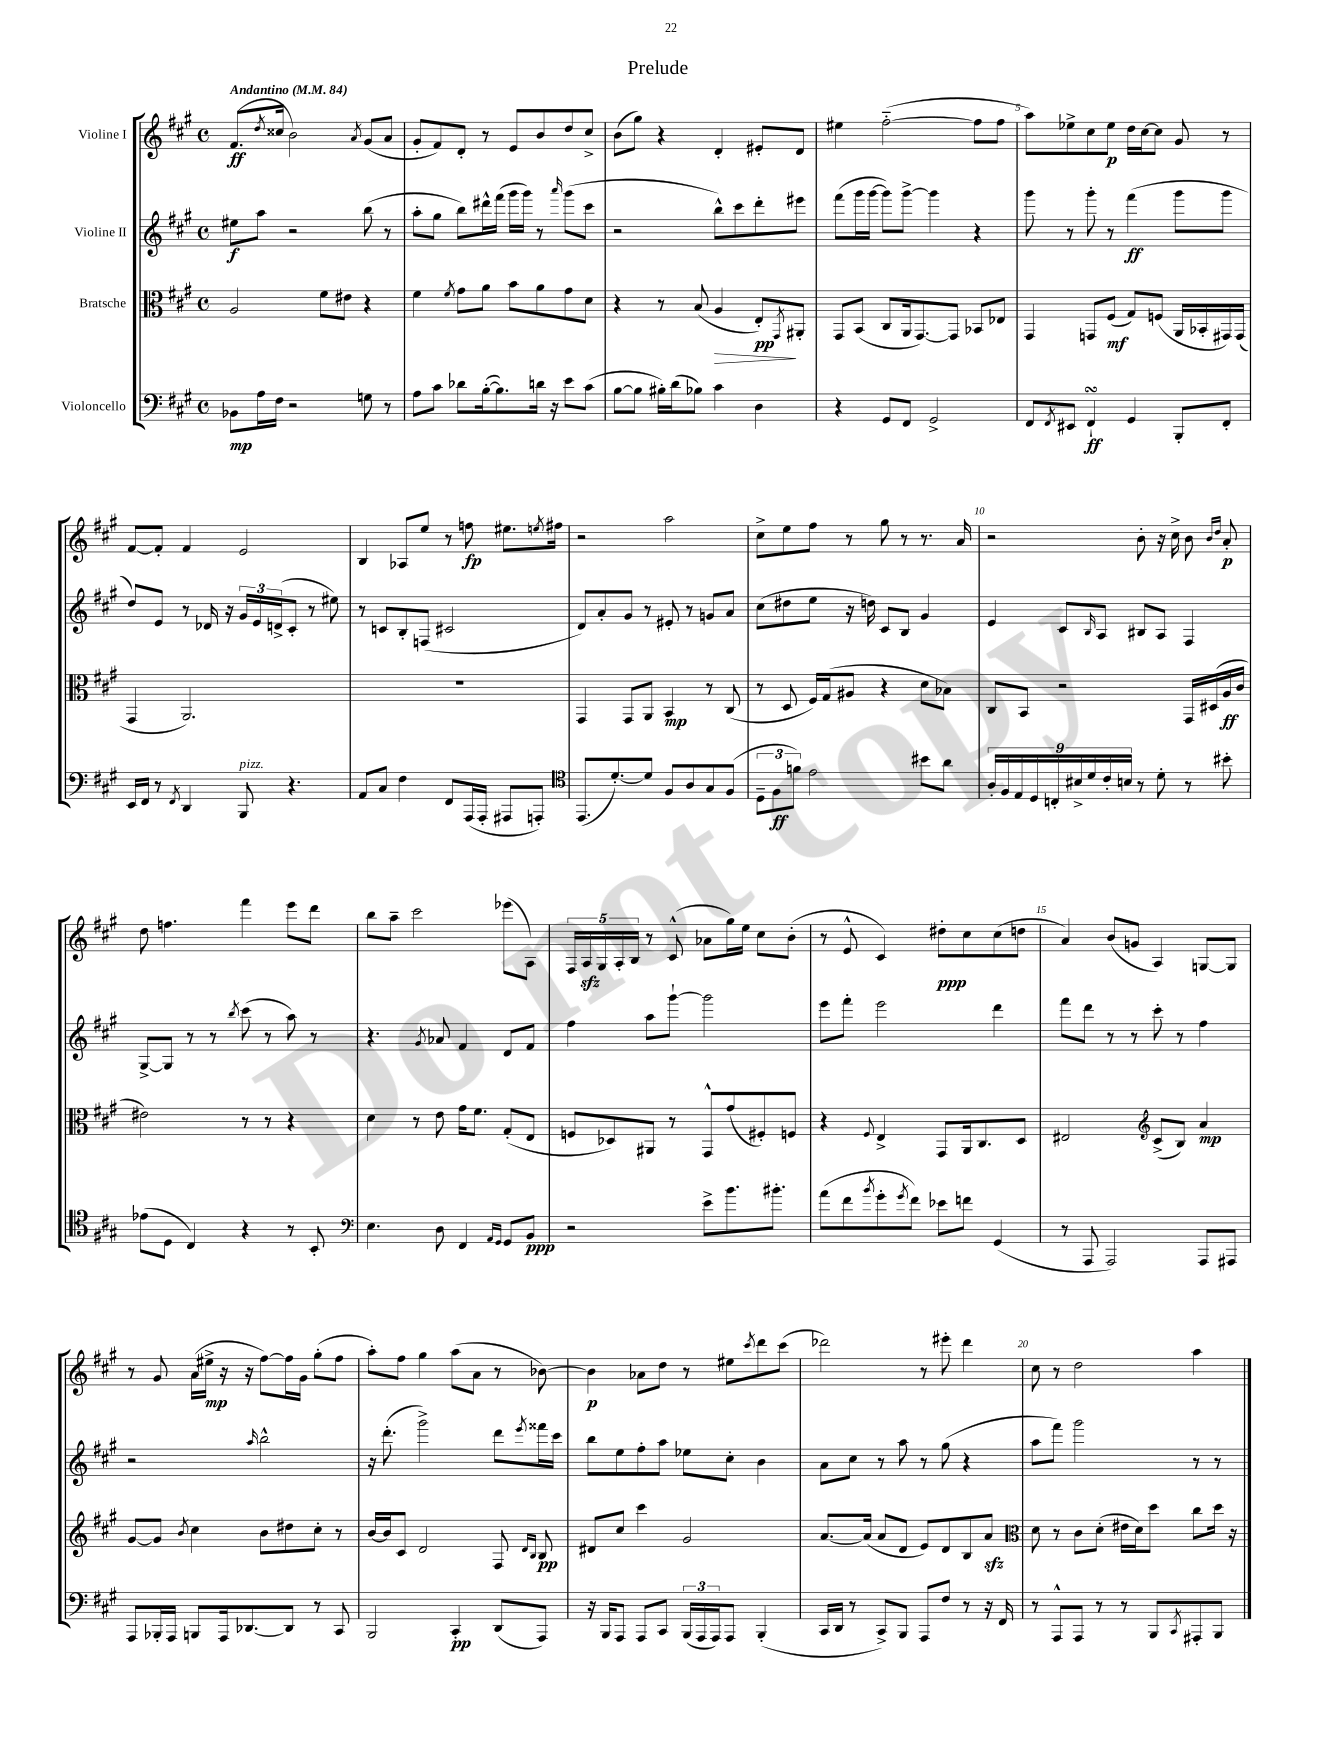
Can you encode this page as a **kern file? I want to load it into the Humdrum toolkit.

**kern	**dynam	**kern	**dynam	**kern	**dynam	**kern	**dynam
*part4	*part4	*part3	*part3	*part2	*part2	*part1	*part1
*staff4	*staff4	*staff3	*staff3	*staff2	*staff2	*staff1	*staff1
*I"Violoncello	*	*I"Bratsche	*	*I"Violine II	*	*I"Violine I	*
*clefF4	*	*clefC3	*	*clefG2	*	*clefG2	*
*k[f#c#g#]	*	*k[f#c#g#]	*	*k[f#c#g#]	*	*k[f#c#g#]	*
*M4/4	*	*M4/4	*	*M4/4	*	*M4/4	*
*met(c)	*	*met(c)	*	*met(c)	*	*met(c)	*
*MM84	*	*MM84	*	*MM84	*	*MM84	*
=1	=1	=1	=1	=1	=1	=1	=1
!	!	!	!	!	!	!LO:TX:a:B:t=Andantino	!
8BB-X\L	mp	2A/	.	8ee#X\L	f	(8.f#/L	ff
16A\L	.	.	.	8aa\J	.	.	.
.	.	.	.	.	.	8qdd/	.
16F#\JJ	.	.	.	.	.	16cc##X/Jk	.
2r	.	.	.	2r	.	2b\)	.
.	.	8f#\L	.	.	.	.	.
.	.	8e#X\J	.	.	.	.	.
.	.	.	.	.	.	8qa/	.
8Gn\	.	4r	.	(8bb\	.	(8g#/L	.
8r	.	.	.	8r	.	8a/J	.
=2	=2	=2	=2	=2	=2	=2	=2
8A\L	.	4f#\	.	8aa'\L	.	8g#'/L	.
8c#\J	.	.	.	8gg#\J	.	8f#/)	.
.	.	8qf#/	.	.	.	.	.
8d-X\L	.	8g#\L	.	8bb\L)	.	8d'/J	.
([16B'\k	.	8a\J	.	16ddd#X^^\L	.	8r	.
8.B\])	.	.	.	(16fff#\JJ	.	.	.
.	.	8b\L	.	16ggg#\LL	.	8e/L	.
.	.	.	.	16ggg#\JJ)	.	.	.
16dn\Jk	.	8a\	.	8r	.	8b/	.
16r	.	.	.	.	.	.	.
.	.	.	.	16qqaaa/	.	.	.
8e\L	.	8g#\	.	(8ggg#\L	.	8dd/	.
(8c#\J	.	8d\J	.	8ccc#\J	.	8cc#^/J	.
=3	=3	=3	=3	=3	=3	=3	=3
[8B\L	.	4r	.	2r	.	(8b\L	.
8B\J]	.	.	.	.	.	8gg#\J)	.
16B#X'\LL)	.	8r	.	.	.	4r	.
(16d\J	.	.	.	.	.	.	.
8B-X\J)	.	(8B/	.	.	.	.	.
!	!	!	!LO:HP:b	!	!	!	!
4c#\	.	4A/	>	8bb^^\L)	.	4d'/	.
.	.	.	.	8ccc#\	.	.	.
4D\	.	8E'/L)	pp	8ddd'\	.	8e#X'/L	.
.	.	8qGG#/	.	.	.	.	.
.	.	8AA#X'/J	]	8eee#X\J	.	8d/J	.
=4	=4	=4	=4	=4	=4	=4	=4
4r	.	8GG#/L	.	(8fff#\L	.	4ee#X\	.
.	.	(8BB/J	.	16ggg#\L	.	.	.
.	.	.	.	[16ggg#\JJ	.	.	.
8GG#/L	.	8C#/L	.	8ggg#\L])	.	([2ff#\	.
8FF#/J	.	16AA/k	.	[8ggg#^\J	.	.	.
.	.	[8.GG#/)	.	.	.	.	.
2GG#^/	.	.	.	4ggg#\]	.	.	.
.	.	8GG#/J]	.	.	.	.	.
.	.	8BB-X/L	.	4r	.	8ff#\L]	.
.	.	8E-X/J	.	.	.	8ff#\J	.
=5	=5	=5	=5	=5	=5	=5	=5
8FF#/L	.	4GG#/	.	8ggg#\	.	8aa\L)	.
8qFF#/	.	.	.	.	.	.	.
8EE#X/J	.	.	.	8r	.	8ee-X^\	.
4FF#sSSS`/	ff	8GGn/L	.	8ggg#'\	.	8cc#\	.
.	.	(8F#/J	mf	8r	.	8ee-\J	p
4GG#/	.	8G#/L)	.	(4fff#\	ff	16dd\LL	.
.	.	.	.	.	.	[16cc#\J	.
.	.	(8Fn/J	.	.	.	8cc#\J]	.
8BBB'/L	.	16AA/LL	.	8ggg#\L	.	8g#/	.
.	.	16BB-X'/	.	.	.	.	.
8FF#'/J	.	16GG#X/)	.	8ggg#\J	.	8r	.
.	.	(16GG#/JJ	.	.	.	.	.
!!LO:LB:g=z
=6	=6	=6	=6	=6	=6	=6	=6
16EE/LL	.	4GG#/	.	8dd/L)	.	[8f#/L	.
16FF#/JJ	.	.	.	.	.	.	.
8r	.	.	.	8e/J	.	8f#'/J]	.
8qFF#/	.	.	.	.	.	.	.
4DD/	.	2.AA/)	.	8r	.	4f#/	.
.	.	.	.	16d-X/	.	.	.
.	.	.	.	16r	.	.	.
!LO:TX:a:i:t=pizz.	!	!	!	!	!	!	!
8BBB/	.	.	.	24g#/LL	.	2e/	.
.	.	.	.	24e/	.	.	.
.	.	.	.	(24dn^/J	.	.	.
4.r	.	.	.	8c#'/J	.	.	.
.	.	.	.	8r	.	.	.
.	.	.	.	8ee#X\)	.	.	.
=7	=7	=7	=7	=7	=7	=7	=7
8AA/L	.	1r	.	8r	.	4B/	.
8C#/J	.	.	.	8cn/L	.	.	.
4F#\	.	.	.	8B'/	.	8A-X/L	.
.	.	.	.	(8Fn/J	.	8ee/J	.
8FF#/L	.	.	.	2c#X/	.	8r	.
(16AAA/L	.	.	.	.	.	8ffn\	fp
16AAA'/JJ	.	.	.	.	.	.	.
8AAA#X/L	.	.	.	.	.	8.ee#X\L	.
8AAAn'/J)	.	.	.	.	.	.	.
.	.	.	.	.	.	8qeen/	.
.	.	.	.	.	.	16ff#X\Jk	.
=8	=8	=8	=8	=8	=8	=8	=8
*clefC4	*	*	*	*	*	*	*
(8.EE/L	.	4GG#/	.	8d/L)	.	2r	.
.	.	.	.	8a'/	.	.	.
[8.d'/)	.	.	.	.	.	.	.
.	.	8GG#/L	.	8g#/J	.	.	.
8d/J]	.	8AA/J	.	8r	.	.	.
8F#/L	.	4BB/	mp	8e#X'/	.	2aa\	.
8A/	.	.	.	8r	.	.	.
8G#/	.	8r	.	8gn/L	.	.	.
(8F#/J	.	(8C#/	.	8a/J	.	.	.
=9	=9	=9	=9	=9	=9	=9	=9
12D~\L	.	8r	.	(8cc#\L	.	8cc#^\L	.
12F#\	ff	.	.	.	.	.	.
.	.	8D/	.	8dd#X\	.	8ee\	.
12fn\J)	.	.	.	.	.	.	.
2e\	.	16F#/LL)	.	8ee\J	.	8ff#\J	.
.	.	(16G#/J	.	.	.	.	.
.	.	8A#X/J	.	16r	.	8r	.
.	.	.	.	16ddn\)	.	.	.
.	.	4r	.	8c#/L	.	8gg#\	.
.	.	.	.	8B/J	.	8r	.
8b#X\L	.	8d\L	.	4g#/	.	8.r	.
8a\J	.	8B-X\J)	.	.	.	.	.
.	.	.	.	.	.	16a/	.
=10	=10	=10	=10	=10	=10	=10	=10
18A'/LL	.	8C#/L	.	4e/	.	2r	.
18F#/	.	.	.	.	.	.	.
18E/	.	.	.	.	.	.	.
.	.	8BB/J	.	.	.	.	.
18D/	.	.	.	.	.	.	.
18Cn'/	.	.	.	.	.	.	.
.	.	2r	.	8c#/L	.	.	.
18B#X^/	.	.	.	.	.	.	.
18d/	.	.	.	.	.	.	.
.	.	.	.	16qqB/	.	.	.
.	.	.	.	8A/J	.	.	.
18c#'/	.	.	.	.	.	.	.
18Bn/JJ	.	.	.	.	.	.	.
8r	.	.	.	8B#X/L	.	8b'\	.
8d'\	.	.	.	8A/J	.	16r	.
.	.	.	.	.	.	16cc#^\	.
8r	.	16GG#/LL	.	4F#/	.	8b\	.
.	.	(16D#X/	.	.	.	.	.
.	.	.	.	.	.	16qqb/LL	.
.	.	.	.	.	.	16qqdd/JJ	.
8b#X'\	.	16A/	ff	.	.	8a'/	p
.	.	16c#/JJ	.	.	.	.	.
!!LO:LB:g=z
=11	=11	=11	=11	=11	=11	=11	=11
(8e-X\L	.	2e#X\)	.	[8G#^/L	.	8dd\	.
8D\J	.	.	.	8G#/J]	.	4.ffn\	.
4C#/)	.	.	.	8r	.	.	.
.	.	.	.	8r	.	.	.
.	.	.	.	8qbb/	.	.	.
4r	.	8r	.	(8ccc#\	.	4fff#\	.
.	.	8r	.	8r	.	.	.
8r	.	4r	.	8aa\)	.	8eee\L	.
8BB'/	.	.	.	8r	.	8ddd\J	.
=12	=12	=12	=12	=12	=12	=12	=12
*clefF4	*	*	*	*	*	*	*
4.E\	.	4d\	.	4.r	.	8bb\L	.
.	.	.	.	.	.	8aa~\J	.
.	.	8r	.	.	.	2ccc#\	.
.	.	.	.	8qg#/	.	.	.
8D\	.	8e\	.	8a-X/	.	.	.
4FF#/	.	16g#\KL	.	4f#/	.	.	.
.	.	8.f#\J	.	.	.	.	.
16qqAA/LL	.	.	.	.	.	.	.
16qqGG#/JJ	.	.	.	.	.	.	.
8GG#/L	.	(8G#'/L	.	8d/L	.	(8eee-X\L	.
8BB/J	ppp	8E/J	.	8f#/J	.	8A\J)	.
=13	=13	=13	=13	=13	=13	=13	=13
2r	.	8Fn/L	.	4ff#\	.	20F#/LL	.
.	.	.	.	.	.	20Azz/	.
.	.	.	.	.	.	20G#/	.
.	.	8D-X/)	.	.	.	.	.
.	.	.	.	.	.	20A'/	.
.	.	.	.	.	.	20B/JJ	.
.	.	8AA#X/J	.	8aa\L	.	8r	.
.	.	8r	.	[8ggg#`\J	.	(8c#^^/	.
8e^\L	.	8GG#^^/L	.	2ggg#\]	.	8a-X\L	.
8.b\	.	(8g#/	.	.	.	16gg#\L)	.
.	.	.	.	.	.	16ee\JJ	.
.	.	8F#X'/)	.	.	.	8cc#\L	.
8.b#X'\J	.	.	.	.	.	.	.
.	.	8Fn/J	.	.	.	(8b'\J	.
=14	=14	=14	=14	=14	=14	=14	=14
(8a\L	.	4r	.	8eee\L	.	8r	.
8f#\	.	.	.	8fff#'\J	.	8e^^/	.
8qb/	.	8qqF#/	.	.	.	.	.
8g#'\	.	4E^/	.	2eee\	.	4c#/)	.
8qg#/	.	.	.	.	.	.	.
8f#\J)	.	.	.	.	.	.	.
8e-X\L	.	8GG#/L	.	.	.	8dd#X'\L	ppp
8fn\J	.	16AA/k	.	.	.	8cc#\	.
.	.	8.C#/	.	.	.	.	.
(4GG#/	.	.	.	4ddd\	.	(8cc#\	.
.	.	8D/J	.	.	.	8ddn\J	.
=15	=15	=15	=15	=15	=15	=15	=15
8r	.	2E#X/	.	8fff#\L	.	4a/)	.
8AAA/	.	.	.	8ddd\J	.	.	.
2AAA/)	.	.	.	8r	.	(8b/L	.
.	.	.	.	8r	.	8gn/J	.
*	*	*clefG2	*	*	*	*	*
.	.	(8c#^/L	.	8ccc#'\	.	4A/)	.
.	.	8B/J)	.	8r	.	.	.
8AAA/L	.	4a/	mp	4ff#\	.	[8Gn/L	.
8AAA#X/J	.	.	.	.	.	8G/J]	.
!!LO:LB:g=z
=16	=16	=16	=16	=16	=16	=16	=16
8AAA/L	.	[8g#/L	.	2r	.	8r	.
16BBB-X'/L	.	8g#/J]	.	.	.	8g#/	.
16AAA/JJ	.	.	.	.	.	.	.
.	.	8qb/	.	.	.	.	.
8BBBn/L	.	4cc#\	.	.	.	(16a\LL	.
.	.	.	.	.	.	16ee#X^\JJ	mp
16AAA/k	.	.	.	.	.	16r	.
[8.DD-X/	.	.	.	.	.	16r	.
.	.	.	.	16qqaa/	.	.	.
.	.	8b\L	.	2bb^^\	.	[8ff#\L)	.
8DD-/J]	.	8dd#X\	.	.	.	16ff#\L]	.
.	.	.	.	.	.	16g#\JJ	.
8r	.	8cc#'\J	.	.	.	(8gg#'\L	.
8CC#/	.	8r	.	.	.	8ff#\J	.
=17	=17	=17	=17	=17	=17	=17	=17
2BBB/	.	[16b/LL	.	16r	.	8aa'\L)	.
.	.	16b/J]	.	(8.ddd'\	.	.	.
.	.	8c#/J	.	.	.	8ff#\J	.
.	.	2d/	.	2ggg#^\)	.	4gg#\	.
4CC#'/	pp	.	.	.	.	(8aa\L	.
.	.	.	.	.	.	8a\J	.
(8DD/L	.	8F#/	.	8ddd\L	.	8r	.
.	.	16qqd/LL	.	.	.	.	.
.	.	16qqB/JJ	.	8qeee/	.	.	.
8AAA/J)	.	8B/	pp	16fff##X\L	.	[8b-X\)	.
.	.	.	.	16ccc#\JJ	.	.	.
=18	=18	=18	=18	=18	=18	=18	=18
16r	.	8d#X/L	.	8bb\L	.	4b-\]	p
16BBB/KL	.	.	.	.	.	.	.
8AAA/J	.	8cc#/J	.	8ee\	.	.	.
8AAA/L	.	4ccc#\	.	8ff#'\	.	8a-X\L	.
8CC#/J	.	.	.	8aa\J	.	8dd\J	.
(24BBB/LL	.	2g#/	.	8ee-X\L	.	8r	.
24AAA/	.	.	.	.	.	.	.
24AAA/J)	.	.	.	.	.	.	.
8AAA/J	.	.	.	8cc#'\J	.	8ee#X\L	.
.	.	.	.	.	.	8qccc#/	.
(4BBB'/	.	.	.	4b\	.	8ddd\	.
.	.	.	.	.	.	(8ccc#\J	.
=19	=19	=19	=19	=19	=19	=19	=19
16CC#/LL	.	[8.a/L	.	8a\L	.	2ddd-X\)	.
16DD/JJ	.	.	.	.	.	.	.
8r	.	.	.	8cc#\J	.	.	.
.	.	(16a/Jk]	.	.	.	.	.
8CC#^/L)	.	8a/L	.	8r	.	.	.
8BBB/J	.	8d/J	.	8aa\	.	.	.
8AAA/L	.	8e/L)	.	8r	.	8r	.
8F#/J	.	8d/	.	(8gg#\	.	8eee#X'\	.
8r	.	8B/	.	4r	.	4ddd-\	.
16r	.	8azz/J	.	.	.	.	.
16FF#/	.	.	.	.	.	.	.
=20	=20	=20	=20	=20	=20	=20	=20
*	*	*clefC3	*	*	*	*	*
8r	.	8d\	.	8aa\L	.	8cc#\	.
8AAA^^/L	.	8r	.	8fff#\J)	.	8r	.
8AAA/J	.	8c#\L	.	2ggg#\	.	2dd\	.
8r	.	(8d'\J	.	.	.	.	.
8r	.	16e#X\LL	.	.	.	.	.
.	.	16d\J)	.	.	.	.	.
8BBB/L	.	8dd\J	.	.	.	.	.
8qCC#/	.	.	.	.	.	.	.
8AAA#X'/	.	8cc#\L	.	8r	.	4aa\	.
8BBB/J	.	16dd\Jk	.	8r	.	.	.
.	.	16r	.	.	.	.	.
==	==	==	==	==	==	==	==
*-	*-	*-	*-	*-	*-	*-	*-
